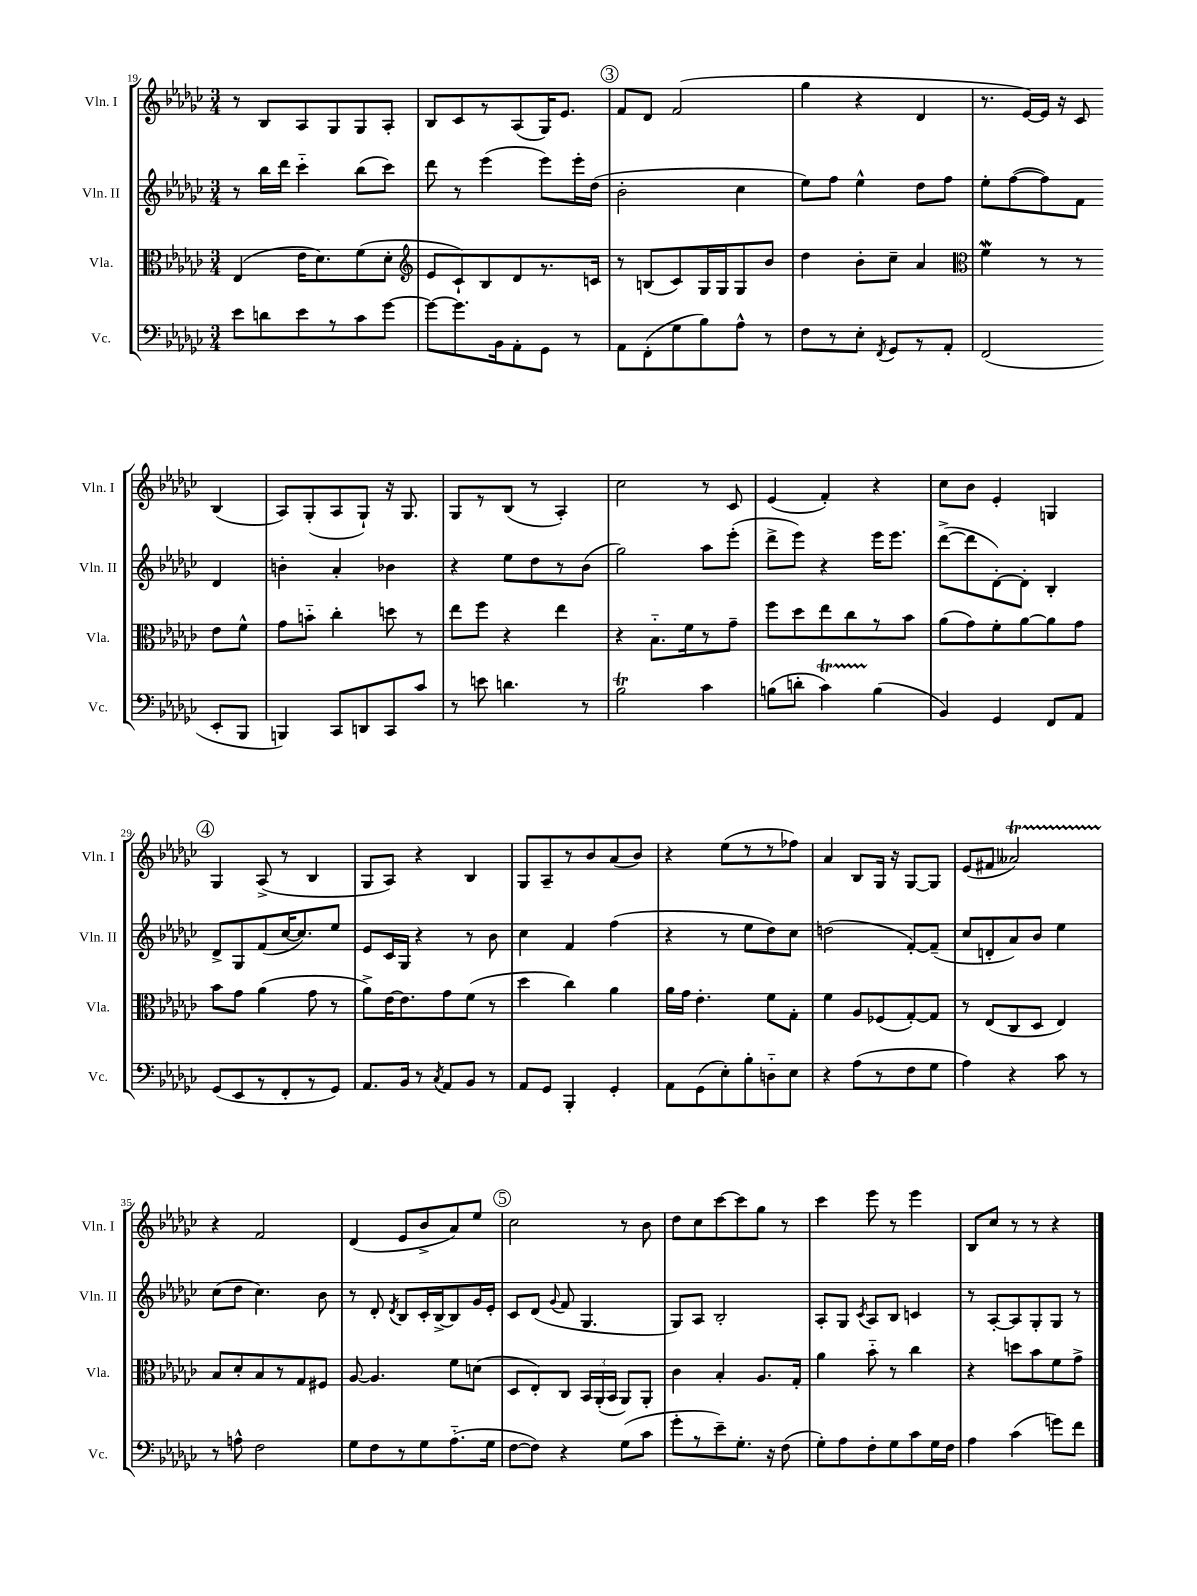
<<
\new StaffGroup <<
\new Staff = "s0" \with { instrumentName = "Vln. I" shortInstrumentName = "Vln. I" } {
    \clef treble \key ges \major \numericTimeSignature \time 3/4
    \autoBeamOff r8 bes8[ aes8 ges8 ges8 aes8]-. |
    bes8[ ces'8 r8 aes8( ges16) ees'8.] |
    \mark \markup { \circle "3" } f'8[ des'8] f'2( |
    ges''4 r4 des'4 |
    r8. ees'16[~) ees'16] r16 ces'8 bes4( |
    aes8[) ges8-.( aes8 ges8]-!) r16 ges8. |
    ges8[ r8 bes8]( r8 aes4-.) |
    ces''2 r8 ces'8 |
    ees'4( f'4-.) r4 |
    ces''8[ bes'8] ees'4-. g4 |
    \mark \markup { \circle "4" } ges4 aes8->( r8 bes4 |
    ges8[ aes8]) r4 bes4 |
    ges8[ aes8-- r8 bes'8 aes'8( bes'8]) |
    r4 ees''8[( r8 r8 fes''8]) |
    aes'4 bes8[ ges16] r16 ges8[~ ges8] |
    ees'8[( fis'8] aeses'2\startTrillSpan) |
    r4\stopTrillSpan f'2 |
    des'4( ees'8[ bes'8-> aes'8) ees''8] |
    \mark \markup { \circle "5" } ces''2 r8 bes'8 |
    des''8[ ces''8 ces'''8~ ces'''8 ges''8] r8 |
    ces'''4 ees'''8 r8 ees'''4 |
    bes8[ ces''8] r8 r8 r4 \bar "|." |
}
\new Staff = "s1" \with { instrumentName = "Vln. II" shortInstrumentName = "Vln. II" } {
    \clef treble \key ges \major \numericTimeSignature \time 3/4
    \autoBeamOff r8 bes''16[ des'''16] ces'''4-_ bes''8[( ces'''8]) |
    des'''8 r8 ees'''4( ees'''8[) ees'''16-. des''16]( |
    \mark \markup { \circle "3" } bes'2-. ces''4 |
    ees''8[) f''8] ees''4-^ des''8[ f''8] |
    ees''8[-. f''8~( f''8) f'8] des'4 |
    b'4-. aes'4-. bes'4 |
    r4 ees''8[ des''8 r8 bes'8]( |
    ges''2) aes''8[ ees'''8]-.( |
    des'''8[-> ees'''8]) r4 ees'''16[ ees'''8.] |
    des'''8[~->( des'''8 des'8~-.) des'8]-. bes4-. |
    \mark \markup { \circle "4" } des'8[-> ges8 f'8( ces''16~ ces''8.) ees''8] |
    ees'8[ ces'16 ges16] r4 r8 bes'8 |
    ces''4 f'4 f''4( |
    r4 r8 ees''8[ des''8) ces''8] |
    d''2( f'8[~-.) f'8]--( |
    ces''8[ d'8-. aes'8) bes'8] ees''4 |
    ces''8[( des''8] ces''4.) bes'8 |
    r8 des'8-. \acciaccatura { des'8 } bes8[ ces'16-. bes16~-> bes8 ges'16 ees'16]-. |
    \mark \markup { \circle "5" } ces'8[ des'8]( \appoggiatura { ges'8 } f'8 ges4. |
    ges8[) aes8] bes2-. |
    aes8[-. ges8] \acciaccatura { ces'8 } aes8[ bes8] c'4 |
    r8 aes8[~-. aes8 ges8-. ges8] r8 \bar "|." |
}
\new Staff = "s2" \with { instrumentName = "Vla." shortInstrumentName = "Vla." } {
    \clef alto \key ges \major \numericTimeSignature \time 3/4
    \autoBeamOff ees4( ees'16[ des'8.) f'8( des'8]-. |
    \clef treble ees'8[ ces'8-!) bes8 des'8 r8. c'16] |
    \mark \markup { \circle "3" } r8 b8[( ces'8) ges16 ges16 ges8 bes'8] |
    des''4 bes'8[-. ces''8]-- aes'4 |
    \clef alto f'4\mordent r8 r8 ees'8[ f'8]-^ |
    ges'8[ b'8]-_ ces''4-. d''8 r8 |
    ees''8[ f''8] r4 ees''4 |
    r4 bes8.[-_ f'16 r8 ges'8]-- |
    f''8[ des''8 ees''8 ces''8 r8 bes'8] |
    aes'8[( ges'8) f'8-. aes'8~ aes'8 ges'8] |
    \mark \markup { \circle "4" } bes'8[ ges'8] aes'4( ges'8 r8 |
    aes'8[->) ees'16~ ees'8. ges'8 f'8]( r8 |
    des''4 ces''4) aes'4 |
    aes'16[ ges'16] ees'4.-. f'8[ ges8]-. |
    f'4 aes8[ fes8( ges8~-.) ges8] |
    r8 ees8[( ces8 des8] ees4) |
    bes8[ des'8-. bes8 r8 ges8 fis8] |
    aes8~ aes4. f'8[ d'8]( |
    \mark \markup { \circle "5" } des8[ ees8-.) ces8] \tuplet 3/2 { bes,16[ aes,16-.( bes,16] } aes,8[) aes,8]-. |
    ces'4 bes4-. aes8.[ ges16]-. |
    aes'4 bes'8-_ r8 ces''4 |
    r4 d''8[ bes'8 f'8 ges'8]-> \bar "|." |
}
\new Staff = "s3" \with { instrumentName = "Vc." shortInstrumentName = "Vc." } {
    \clef bass \key ges \major \numericTimeSignature \time 3/4
    \autoBeamOff ees'8[ d'8 ees'8 r8 ces'8 ges'8]~ |
    ges'8[~ ges'8. bes,16 aes,8-. ges,8] r8 |
    \mark \markup { \circle "3" } aes,8[ f,8-.( ges8 bes8) aes8]-^ r8 |
    f8[ r8 ees8]-. \acciaccatura { f,8 } ges,8[ r8 aes,8]-. |
    f,2( ees,8[-. bes,,8] |
    b,,4) ces,8[ d,8 ces,8 ces'8] |
    r8 e'8 d'4. r8 |
    bes2\trill ces'4 |
    b8[( d'8]-. ces'4\startTrillSpan) b4\stopTrillSpan( |
    bes,4) ges,4 f,8[ aes,8] |
    \mark \markup { \circle "4" } ges,8[( ees,8 r8 f,8-. r8 ges,8]) |
    aes,8.[ bes,16] r8 \acciaccatura { ces8 } aes,8[ bes,8] r8 |
    aes,8[ ges,8] bes,,4-. ges,4-. |
    aes,8[ ges,8( ees8-.) bes8-. d8-_ ees8] |
    r4 aes8[( r8 f8 ges8] |
    aes4) r4 ces'8 r8 |
    r8 a8-^ f2 |
    ges8[ f8 r8 ges8 aes8.-_( ges16] |
    \mark \markup { \circle "5" } f8[~ f8]) r4 ges8[( ces'8] |
    ges'8[-. r8 ees'8--) ges8.]-. r16 f8( |
    ges8[-.) aes8 f8-. ges8 ces'8 ges16 f16] |
    aes4 ces'4( g'8[) f'8] \bar "|." |
}
>>
>>
\layout { \context { \Score currentBarNumber = #19 } }
